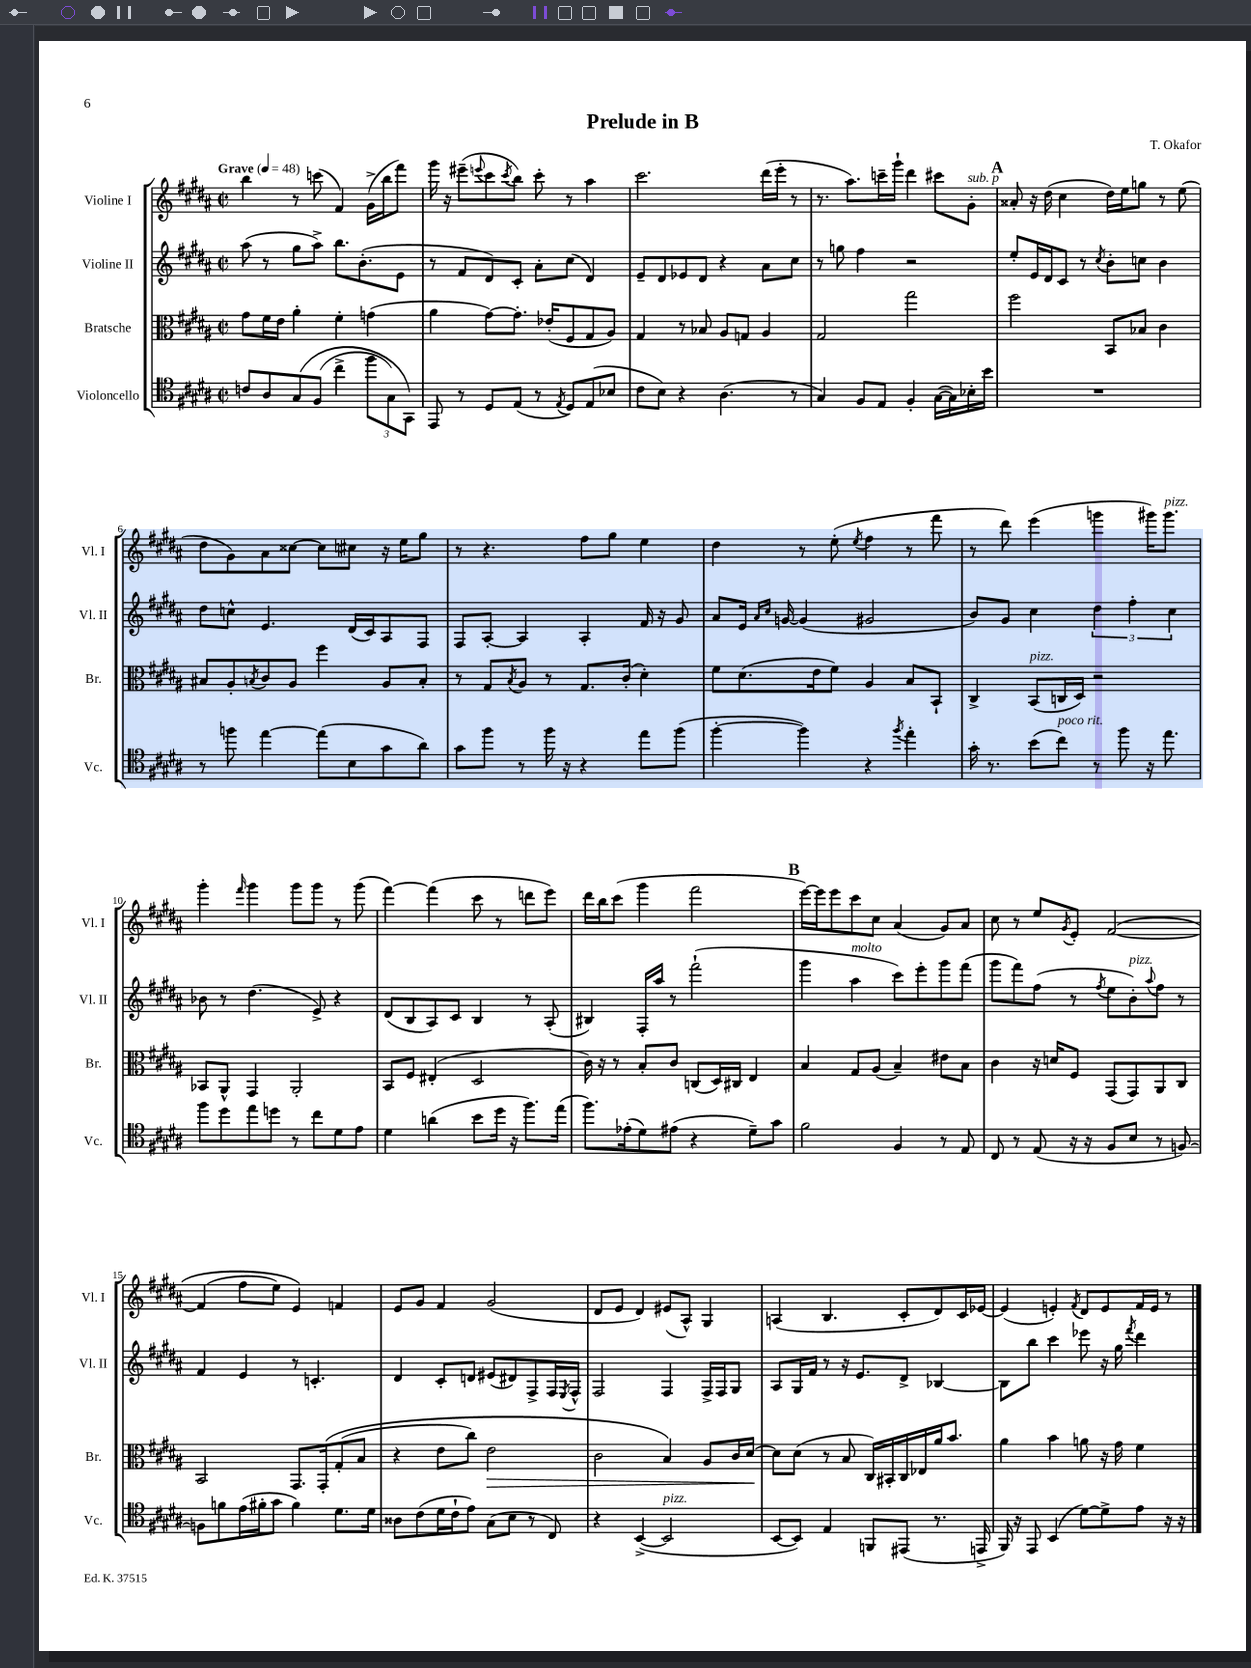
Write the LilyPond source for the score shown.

\header { title = "Prelude in B" composer = "T. Okafor" }
<<
\new StaffGroup <<
\new Staff = "s0" \with { instrumentName = "Violine I" shortInstrumentName = "Vl. I" } {
    \clef treble \key b \major \defaultTimeSignature \time 2/2 \tempo "Grave" 4 = 48
    b''4 r8 c'''8( fis'4) gis'16->( b''16 fis'''8) |
    gis'''16 r16 eis'''8--( \appoggiatura { e'''8 } cis'''8 \acciaccatura { cis'''8 } b''8) cis'''8-. r8 ais''4 |
    cis'''2. dis'''16( e'''16-. r8 |
    r8. ais''8.) c'''16-- gis'''16-! dis'''4 cis'''8 gis'8-.^\markup { \italic "sub. p" } |
    \mark \markup { \bold "A" } aisis'8-. r16 dis''16( cis''4 dis''16) e''16 g''8 r8 e''8( |
    dis''8 gis'8) ais'8 cisis''8~ cisis''8 cis''8 r16 e''16 gis''8 |
    r8 r4. fis''8 gis''8 e''4 |
    dis''4 r8 e''8-.( \acciaccatura { e''8 } fis''4 r8 fis'''8 |
    r8 dis'''8) e'''4( g'''4 gis'''16) gis'''8.^\markup { \italic "pizz." } |
    gis'''4-. \grace { fis'''16 } gis'''4 gis'''8 gis'''8 r8 gis'''8( |
    fis'''4~) fis'''4( cis'''8 r8 d'''8 e'''8) |
    dis'''16 b''16 cis'''8( gis'''4 fis'''2 |
    \mark \markup { \bold "B" } e'''16~) e'''16 e'''8 cis'''8 cis''8 ais'4( gis'8) ais'8 |
    cis''8 r8 e''8 \acciaccatura { gis'8 } e'8-. fis'2~\( |
    fis'4( fis''8 e''8) e'4\) f'4 |
    e'8 gis'8 fis'4 gis'2( |
    dis'8 e'8 dis'4) eis'8( ais8-^) gis4 |
    a4( b4. cis'8-. dis'8) cis'16 ees'16~ |
    ees'4( e'4-.) \acciaccatura { fis'8 } dis'8 e'8 fis'16 e'16 r8 \bar "|." |
}
\new Staff = "s1" \with { instrumentName = "Violine II" shortInstrumentName = "Vl. II" } {
    \clef treble \key b \major \defaultTimeSignature \time 2/2
    ais''8( r8 gis''8 ais''8->) b''8. b'8.-.( e'8 |
    r8 fis'8 dis'8) cis'8-. ais'8-. cis''8( dis'4) |
    e'8-- dis'8 ees'8 dis'8 r4 ais'8 cis''8 |
    r8 g''8 fis''4 r2 |
    \mark \markup { \bold "A" } e''8-. e'16 dis'16 cis'8 r8 \acciaccatura { cis''8 } b'8-. c''8 b'4 |
    dis''8 c''8-^ e'4. dis'16( cis'16) ais8 fis8 |
    fis8 ais8~-. ais4 ais4-. fis'16 r16 gis'8 |
    ais'8 e'16 \grace { ais'16 cis''16 } g'16~ g'4( gis'2 |
    b'8) gis'8 cis''4 \tuplet 3/2 { dis''4 fis''4-. cis''4 } |
    bes'8 r8 dis''4.( e'8->) r4 |
    dis'8( b8 ais8) cis'8 b4 r8 ais8-.( |
    bis4) fis16-. ais''16 r8 fis'''2-!( |
    \mark \markup { \bold "B" } gis'''4 ais''4^\markup { \italic "molto" } cis'''8) e'''8-. gis'''8 fis'''8( |
    gis'''8 fis'''8) fis''8( r8 \acciaccatura { fis''8 } e''8 b'8-.^\markup { \italic "pizz." }) \appoggiatura { ais''8 } fis''8 r8 |
    fis'4 e'4 r8 c'4.-. |
    dis'4 cis'8-. d'8 eis'8( dis'8) fis8-> fis16 \acciaccatura { e8 } fis16-^ |
    fis2 fis4 fis16-> fis16 gis8 |
    ais8 gis16 fis'16 r8 r16 e'8. dis'8-> bes4~ |
    bes8 b''8 cis'''4 ees'''8 r16 gis''16 \acciaccatura { fis'''8 } dis'''4 \bar "|." |
}
\new Staff = "s2" \with { instrumentName = "Bratsche" shortInstrumentName = "Br." } {
    \clef alto \key b \major \defaultTimeSignature \time 2/2
    gis'8 fis'16 e'16 ais'4-. fis'4-. g'4( |
    ais'4 gis'8~) gis'8.-. ees'16-.( fis8 gis8 ais8) |
    gis4 r8 bes8 ais8 g8 ais4 |
    gis2 gis''2 |
    \mark \markup { \bold "A" } fis''2 b,8 bes8 cis'4 |
    bis8 ais8-. \acciaccatura { b8 } cis'8 ais8 fis''4 ais8 b8-. |
    r8 gis8 \acciaccatura { b8 } ais8 r8 gis8. cis'16-.( dis'4-.) |
    fis'8 dis'8.( e'16 fis'8) ais4 b8 b,8-! |
    cis4-> b,8^\markup { \italic "pizz." }( c16 dis16) r2 |
    bes,8 ais,8-^ gis,4 ais,2-. |
    b,8 fis8 eis4-.( dis2 |
    cis'16) r16 r8 b8-. cis'8 c8( dis16) cis16 e4 |
    \mark \markup { \bold "B" } b4 gis8 ais8( b4--) eis'8 b8 |
    cis'4 r16 d'16 fis8 gis,8( gis,8) ais,8 cis8 |
    b,2 gis,8. gis,16-.\( gis8-.( b8 |
    r4 e'8 cis''8) e'2\> |
    cis'2 b4\) ais8 cis'16 dis'16~\! |
    dis'8 dis'8( r8 b8 cis16) bis,16-. cis16 ees16 ais'16 b'8. |
    ais'4 b'4 a'8 r16 gis'16 fis'4 \bar "|." |
}
\new Staff = "s3" \with { instrumentName = "Violoncello" shortInstrumentName = "Vc." } {
    \clef tenor \key b \major \defaultTimeSignature \time 2/2
    c'8 ais8 gis8\( fis8( cis''4-> \tuplet 3/2 { fis''8 gis8) gis,8\) } |
    e,8 r8 dis8 e8( r8 \acciaccatura { e8 } dis8) e8( bes8 |
    cis'8 b8) r4 ais4.( r8 |
    gis4) fis8 e8 fis4-. gis16~( gis16) bes16-. b'16 |
    \mark \markup { \bold "A" } R1 |
    r8 f''8 e''4~ e''8( b8 gis'8 ais'8) |
    gis'8 fis''8 r8 fis''16 r16 r4 e''8 fis''8( |
    fis''4~-. fis''4) r4 \acciaccatura { fis''8 } e''4-. |
    gis'16-. r8. b'8( cis''8^\markup { \italic "poco rit." }) r8 fis''8 r16 e''8. |
    fis''8 dis''8 e''8 d''8 r8 cis''8 dis'8 e'8 |
    dis'4 a'4( b'8 dis''16 r16 fis''8.) e''16( |
    fis''8.) ees'16-.( dis'8) eis'8( r4 dis'8--) gis'8 |
    \mark \markup { \bold "B" } fis'2 fis4 r8 e8 |
    cis8 r8 e8( r16 r16 fis8 b8 r8 f8~) |
    f8 f'8 e'16( fis'16-. gis'8 fis'4) dis'8. dis'16 |
    aisis8 cis'8( dis'16 cis'16-! e'8) gis8( b8 r8 cis8) |
    r4 b,4~->( b,2^\markup { \italic "pizz." } |
    b,8~ b,8) e4 f,8 eis,8( r8. e,16-> |
    fis,16) r16 e,8 b,4( dis'8~) dis'8-> e'8 r16 r16 \bar "|." |
}
>>
>>
